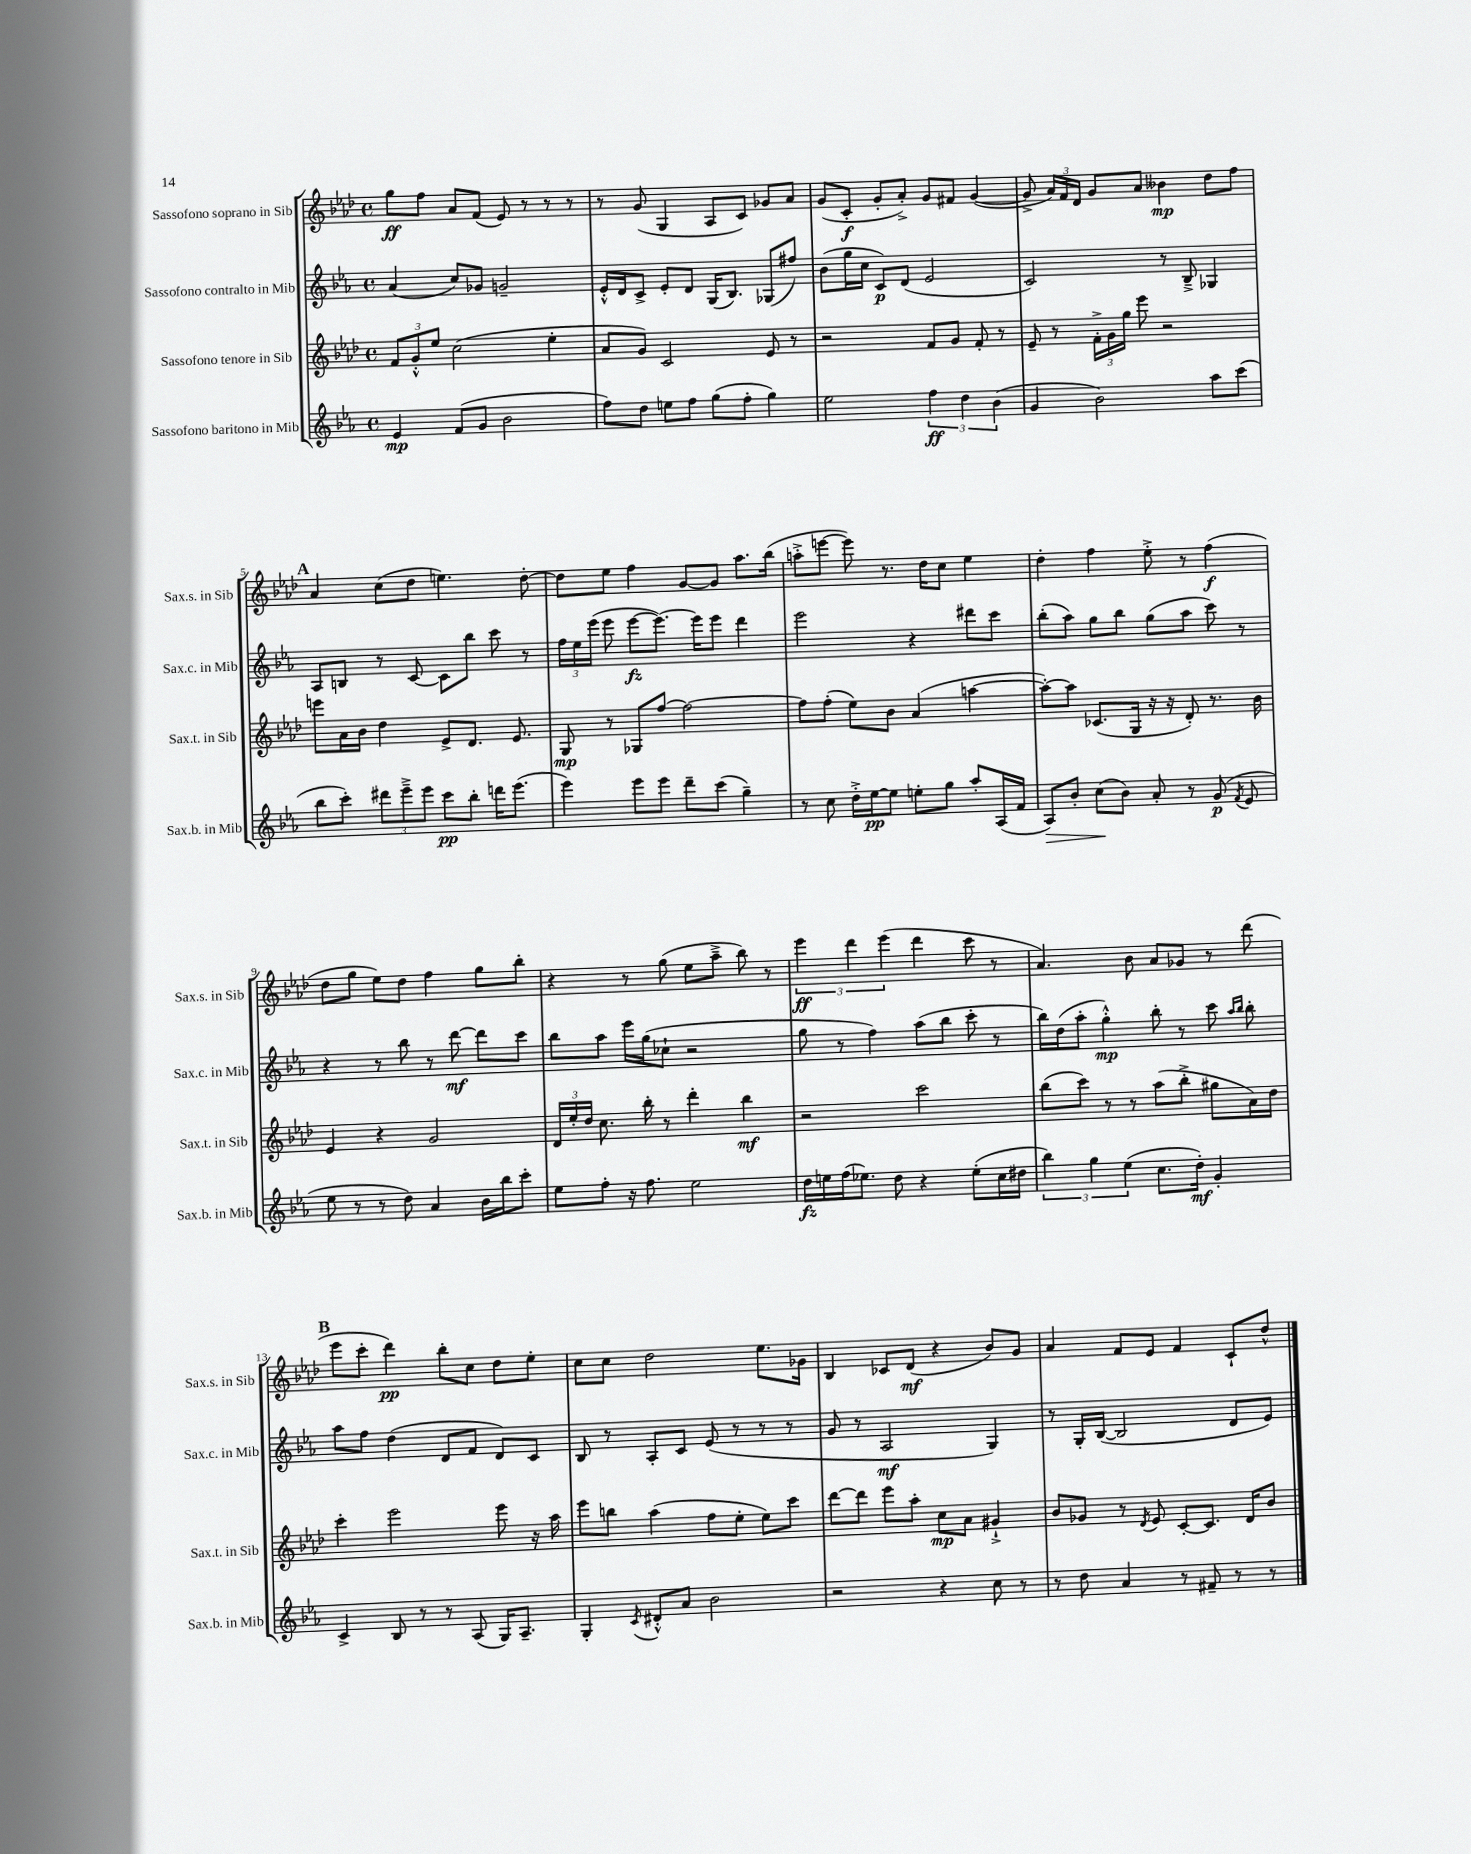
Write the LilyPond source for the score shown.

<<
\new StaffGroup <<
\new Staff = "s0" \with { instrumentName = "Sassofono soprano in Sib" shortInstrumentName = "Sax.s. in Sib" } {
    \clef treble \key aes \major \defaultTimeSignature \time 4/4
    \autoBeamOff g''8[\ff f''8] aes'8[ f'8]( ees'8) r8 r8 r8 |
    r8 g'8( g4 aes8[ c'8]) ges'8[ aes'8] |
    g'8[( c'8]-.\f g'8[-. aes'8]-.->) g'8[ fis'8] g'4~( |
    g'8-> \tuplet 3/2 { aes'16[) f'16 des'16] } g'8[ aes'8] beses'4\mp des''8[ f''8] |
    \mark \markup { \bold "A" } aes'4 c''8[( des''8] e''4.) des''8~-. |
    des''8[ ees''8] f''4 g'8[~ g'8] aes''8.[ bes''16]( |
    a''8[-.-> e'''8]~ e'''8) r8. des''16[ c''8] ees''4 |
    des''4-. f''4 ees''8-.-> r8 f''4\f( |
    des''8[ g''8] ees''8[) des''8] f''4 g''8[ bes''8]-. |
    r4 r8 g''8( ees''8[ aes''8]---> bes''8) r8 |
    \tuplet 3/2 { ees'''4\ff des'''4 ees'''4( } des'''4 c'''8 r8 |
    aes'4.) bes'8 aes'8[ ges'8] r8 des'''8( |
    \mark \markup { \bold "B" } ees'''8[ c'''8]-. des'''4\pp) bes''8[-. c''8] des''8[ ees''8]-. |
    c''8[ c''8] des''2 ees''8.[ ges'16] |
    bes4 ces'8[ des'8]\mf( r4 bes'8[) g'8] |
    aes'4 f'8[ ees'8] f'4 c'8[-! des''8]-^ \bar "|." |
}
\new Staff = "s1" \with { instrumentName = "Sassofono contralto in Mib" shortInstrumentName = "Sax.c. in Mib" } {
    \clef treble \key ees \major \defaultTimeSignature \time 4/4
    \autoBeamOff aes'4( c''8[) ges'8] g'2-- |
    ees'16[-.-^ d'16 c'8]-> ees'8[-. d'8] g16[( bes8.]) ges8[( fis''8]) |
    bes'8[( g''16 c''16] c'8[\p) d'8]( ees'2 |
    c'2) r8 bes8---> ges4 |
    \mark \markup { \bold "A" } aes8[ b8] r8 c'8~ c'8[ bes''8] c'''8 r8 |
    \tuplet 3/2 { f''16[ ees''16 ees'''16]( } ees'''8 ees'''8[~\fz ees'''8.]~) ees'''16[ ees'''8] d'''4 |
    ees'''2 r4 dis'''8[ c'''8] |
    bes''8[-.( aes''8]) g''8[ bes''8] g''8[( aes''8] c'''8) r8 |
    r4 r8 bes''8 r8 d'''8~\mf d'''8[ c'''8] |
    bes''8[ aes''8] ees'''16[ g''16( ces''8]-! r2 |
    g''8 r8 f''4) aes''8[( bes''8] c'''8-. r8 |
    bes''16[) d''16( aes''8]-. g''4-.-^\mp) bes''8-. r8 c'''8 \grace { aes''16[ bes''16] } bes''8-. |
    \mark \markup { \bold "B" } aes''8[ f''8] d''4( d'8[ f'8] d'8[) c'8] |
    bes8 r8 aes8[-. c'8] ees'8( r8 r8 r8 |
    g'8 r8 aes2\mf g4) |
    r8 g16[-. bes16]~( bes2 d'8[ ees'8]) \bar "|." |
}
\new Staff = "s2" \with { instrumentName = "Sassofono tenore in Sib" shortInstrumentName = "Sax.t. in Sib" } {
    \clef treble \key aes \major \defaultTimeSignature \time 4/4
    \autoBeamOff \tuplet 3/2 { f'8[ g'8-.-^ ees''8] } c''2( ees''4-. |
    aes'8[ g'8]) c'2 ees'8 r8 |
    r2 f'8[ g'8] f'8-. r8 |
    ees'8-- r8 \tuplet 3/2 { f'16[-.-> g'16 g''16] } ees'''8 r2 |
    \mark \markup { \bold "A" } e'''8[ aes'16 bes'16] des''4 ees'8[-> des'8.] ees'8. |
    g8\mp r8 ges8[ f''8]~ f''2~ |
    f''8[ f''8]-.( ees''8[) bes'8] aes'4( a''4~ |
    a''8[~-.) a''8] ces'8.[( g16] r16 r16 des'8-.) r8. bes'16 |
    ees'4 r4 g'2 |
    \tuplet 3/2 { des'16[ ees''16-. des''16] } c''8. bes''16-. r8 des'''4-. bes''4\mf |
    r2 c'''2 |
    bes''8[( c'''8]) r8 r8 aes''8[( bes''8]-.-> gis''8[ aes'16) des''16] |
    \mark \markup { \bold "B" } c'''4-. ees'''2 ees'''8 r16 aes''16 |
    ees'''8[ b''8] aes''4( f''8[ ees''8]-. ees''8[) c'''8] |
    des'''8[~ des'''8] ees'''8[ aes''8]-. c''8[\mp aes'8] gis'4-!-> |
    bes'8[ ges'8] r8 \acciaccatura { des'8 } ees'8 c'8[~-. c'8.] des'16[ bes'8] \bar "|." |
}
\new Staff = "s3" \with { instrumentName = "Sassofono baritono in Mib" shortInstrumentName = "Sax.b. in Mib" } {
    \clef treble \key ees \major \defaultTimeSignature \time 4/4
    \autoBeamOff ees'4\mp f'8[( g'8] bes'2 |
    f''8[) d''8] e''8[ f''8] g''8[( f''8]-. g''4) |
    ees''2 \tuplet 3/2 { f''4\ff d''4 bes'4( } |
    g'4 bes'2) aes''8[ c'''8]( |
    \mark \markup { \bold "A" } bes''8[ c'''8]-.) \tuplet 3/2 { dis'''8[ ees'''8---> ees'''8] } c'''8[\pp bes''8]-. d'''16[ ees'''8.]( |
    ees'''4) ees'''8[ ees'''8] d'''8[-- c'''8]( g''4--) |
    r8 c''8 d''16[-.-> ees''16~\pp ees''8] e''8[-. g''8] aes''8[-. aes16( f'16] |
    aes8[\>) bes'8]-. c''8[\!( bes'8]) aes'8-. r8 g'8\p( \acciaccatura { f'8 } ees'8 |
    ees''8 r8 r8 d''8) aes'4 bes'16[ bes''16 c'''8]-. |
    ees''8[ f''8]-. r16 f''8. ees''2 |
    d''16[\fz e''16 f''16( ees''8.]) d''8 r4 ees''8[-.( c''16 dis''16] |
    \tuplet 3/2 { bes''4) g''4 ees''4( } c''8.[ d''16]-.\mf) g'4-. |
    \mark \markup { \bold "B" } c'4-> bes8 r8 r8 aes8( g16[) aes8.]-- |
    g4-. \acciaccatura { c'8 } dis'8[-.-^ aes'8] bes'2 |
    r2 r4 c''8 r8 |
    r8 d''8 aes'4 r8 fis'8-- r8 r8 \bar "|." |
}
>>
>>
